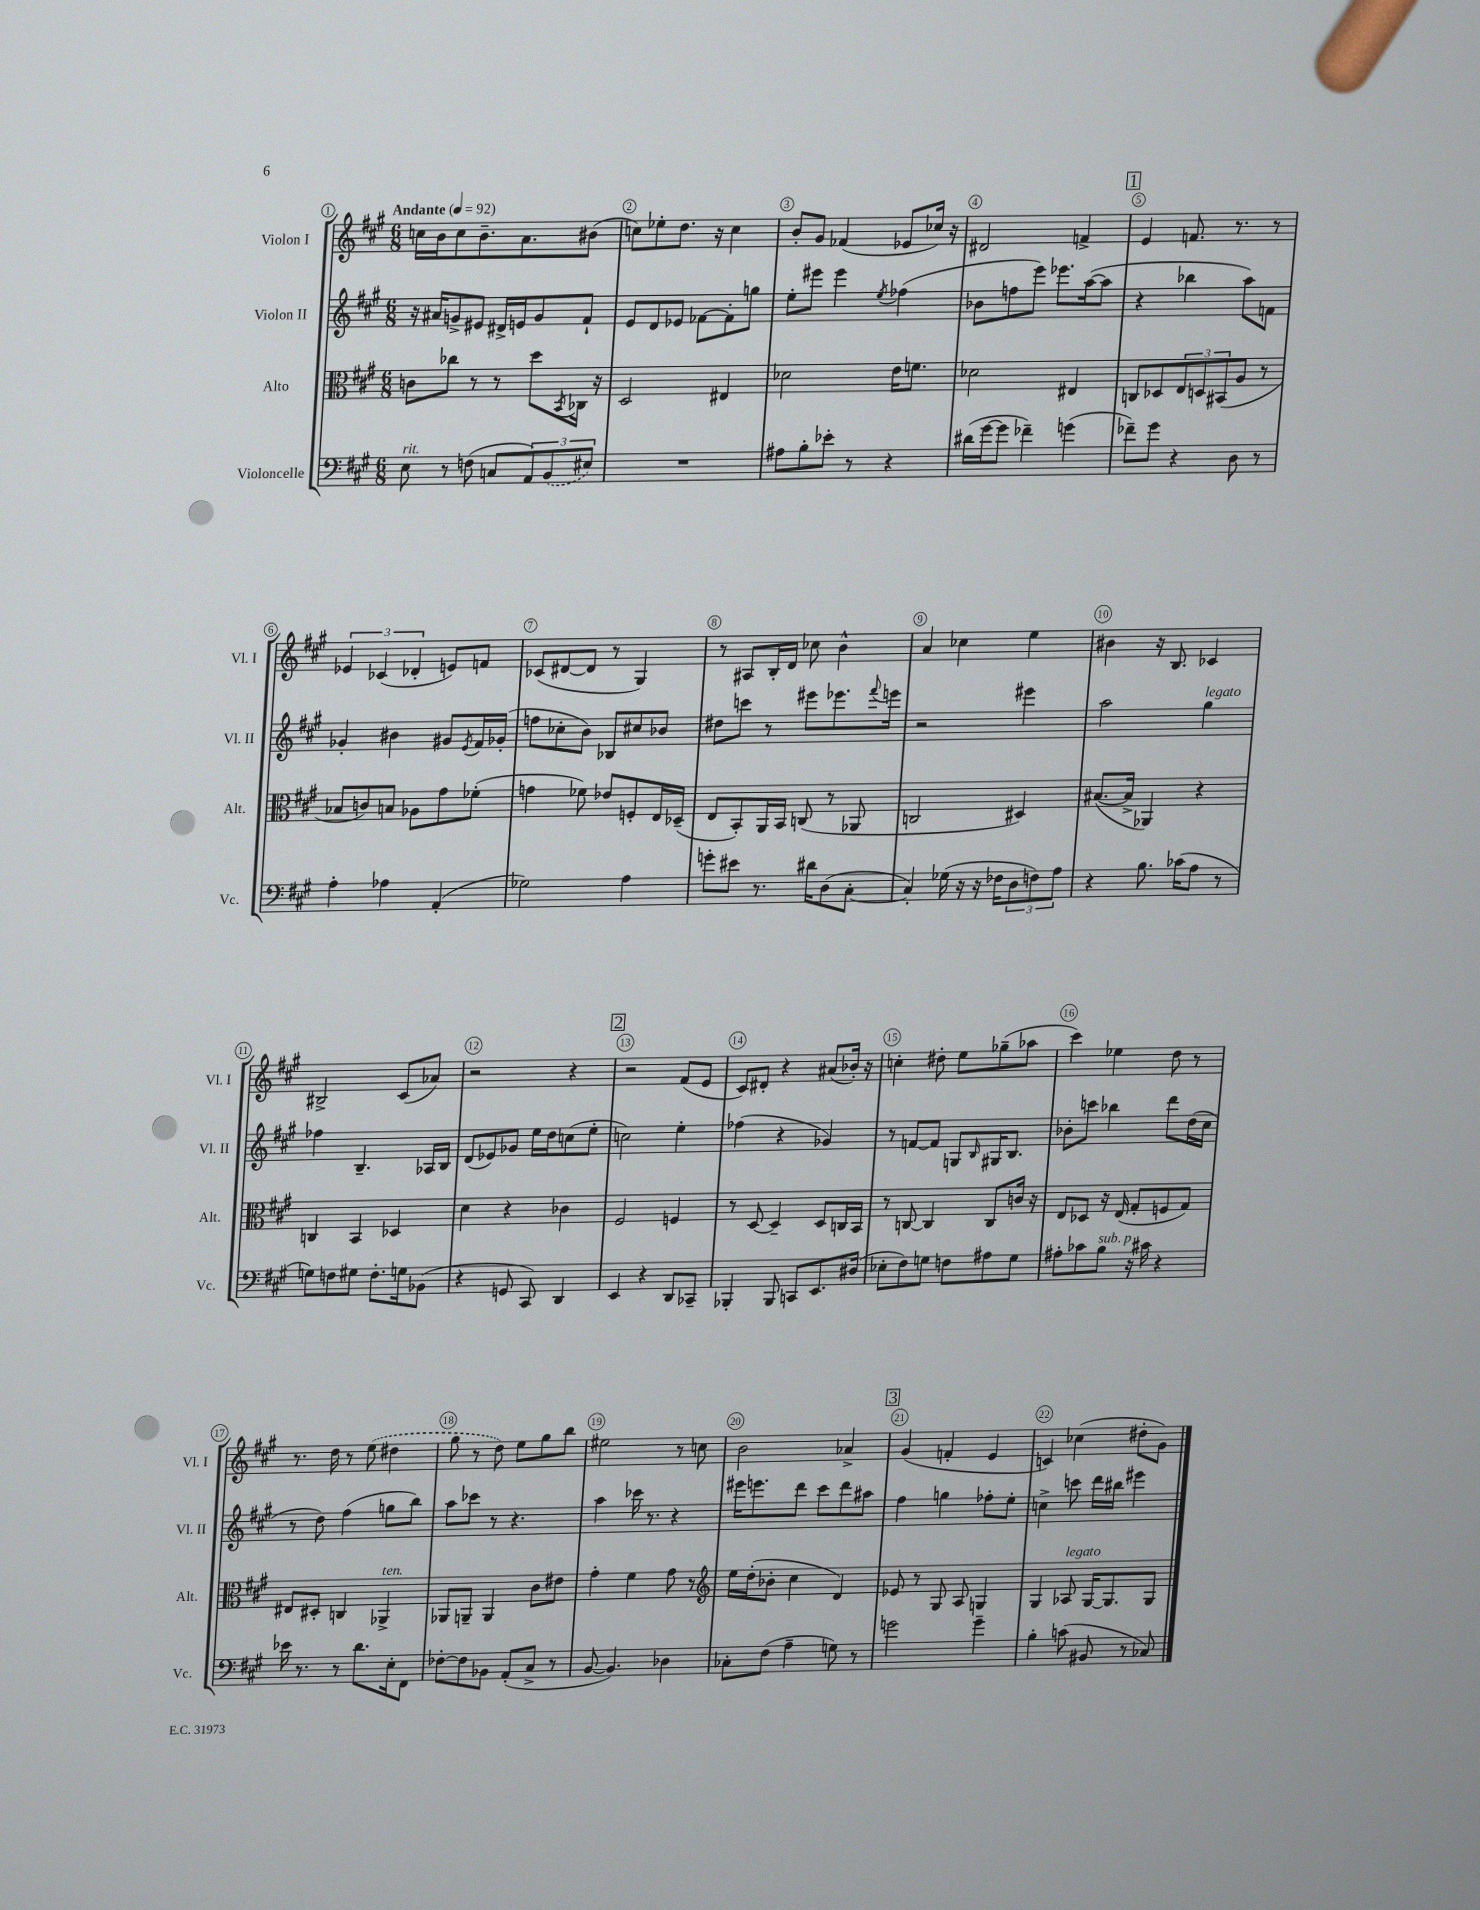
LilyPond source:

<<
\new StaffGroup <<
\new Staff = "s0" \with { instrumentName = "Violon I" shortInstrumentName = "Vl. I" } {
    \clef treble \key a \major \numericTimeSignature \time 6/8 \tempo "Andante" 4 = 92
    c''16 b'16 c''8 b'8.-- a'8. bis'8( |
    c''8) ees''8-. d''8. r16 c''4 |
    b'8-. gis'8 fes'4( ees'8 ces''16) r16 |
    dis'2 f'4-> |
    \mark \markup { \box "1" } e'4 f'8. r8. r8 |
    \tuplet 3/2 { ees'4 ces'4( des'4-. } e'8) f'8 |
    ces'8( dis'8~ dis'8 r8 gis4) |
    r8 ais8 b16-. d'16 ces''8 b'4-^ |
    a'4 ces''4 e''4 |
    bis'4 r16 b8. ces'4 |
    bis2-> cis'8( aes'8) |
    r2 r4 |
    \mark \markup { \box "2" } r2 fis'8( e'8 |
    cis'8) dis'8-. r4 ais'8( bes'16-.) r16 |
    c''4-. dis''8-. e''8 ges''8--( aes''8 |
    cis'''4) ees''4 d''8 r8 |
    r8. d''16 r8 \once \slurDashed e''8( dis''4 |
    gis''8 r8 d''8) e''8 gis''8 b''8 |
    eis''2 r8 c''8 |
    b'2 aes'4-> |
    \mark \markup { \box "3" } gis'4( f'4-. e'4 |
    c'4) ces''4( dis''8-. gis'8) \bar "|." |
}
\new Staff = "s1" \with { instrumentName = "Violon II" shortInstrumentName = "Vl. II" } {
    \clef treble \key a \major \numericTimeSignature \time 6/8
    r16 ais'16 g'8-> eis'8 dis'16-> e'16 g'8 fis'8-! |
    e'8 d'8 ees'8 fes'8~ fes'8-. g''8 |
    e''8-. eis'''8 eis'''4 \acciaccatura { e''8 } fes''4( |
    bes'8 f''8 e'''8) ees'''8. a''16~( a''8 |
    \mark \markup { \box "1" } r4 bes''4 a''8) f'8 |
    ges'4-. bis'4 gis'8 \acciaccatura { e'8 } fis'16 ges'16-.( |
    f''8 ces''8-. b'8) bes8 cis''8 bes'8 |
    dis''8 c'''8 r8 eis'''8 ees'''8. \appoggiatura { fis'''8 } e'''16 |
    r2 eis'''4 |
    a''2 gis''4^\markup { \italic "legato" } |
    fes''4 b4.-- aes16 b16 |
    d'8( ees'8) ges'8 e''16 d''16 c''8( e''8-. |
    \mark \markup { \box "2" } c''2) e''4-. |
    fes''4( r4 ges'4) |
    r8 f'8~ f'8 g8 \grace { b16 } gis16 b8. |
    bes'8-. c'''8 bes''4 d'''8 d''16( cis''16 |
    r8 d''8) fis''4( g''8 b''8) |
    a''8 ces'''8 r8 r4. |
    a''4 ces'''16 r8. r4 |
    eis'''16 e'''8. d'''8 cis'''8 d'''8 ais''8 |
    \mark \markup { \box "3" } fis''4 g''4 fes''8-. e''8-. |
    c''4-> c'''8 d'''16 bis''16 eis'''4 \bar "|." |
}
\new Staff = "s2" \with { instrumentName = "Alto" shortInstrumentName = "Alt." } {
    \clef alto \key a \major \numericTimeSignature \time 6/8
    c'8 ces''8 r8 r8 d''8 \acciaccatura { b,8 } ces16 r16 |
    d2 eis4 |
    des'2 e'16 f'8. |
    des'2 eis4 |
    \mark \markup { \box "1" } c8 des8 \tuplet 3/2 { e8 d8 bis,8( } a8 r8 |
    bes8 c'8) b8 aes8 gis'8 fes'8-.( |
    g'4 fes'8) ees'8 f8-. e16 des16--( |
    e8 b,8-.) a,16 b,16 c8( r8 aes,8 |
    c2 dis4) |
    bis8.~( bis16-> aes,4) r4 |
    c4 b,4 des4 |
    d'4 r4 ces'4 |
    \mark \markup { \box "2" } fis2 f4 |
    r8 d8~ d4-- d8 c16 b,16 |
    r8 c8~ c4 c8 c'16 r16 |
    e8 des8 r16 e16( gis8-. f8 gis8) |
    eis8 dis8-. c4 aes,4->^\markup { \italic "ten." } |
    aes,8 a,8-- a,4 cis'8 eis'8 |
    gis'4-. fis'4 gis'8 r8 |
    \clef treble e''16 d''16-.( bes'8-. cis''4 d'4) |
    \mark \markup { \box "3" } ees'8 r8 gis8 a8 g4 |
    gis4 aes8^\markup { \italic "legato" } gis16~ gis8. gis8 \bar "|." |
}
\new Staff = "s3" \with { instrumentName = "Violoncelle" shortInstrumentName = "Vc." } {
    \clef bass \key a \major \numericTimeSignature \time 6/8
    e8^\markup { \italic "rit." } r8 f8( c8 \tuplet 3/2 { a,8) \once \slurDashed b,8( eis8) } |
    R2. |
    ais8 b8-. ees'8-. r8 r4 |
    dis'16( gis'16~ gis'8 fes'4--) g'4( |
    \mark \markup { \box "1" } fes'8--) gis'8 r4 d8 r8 |
    a4-. aes4 a,4-.( |
    ges2) a4 |
    g'8-. eis'8 r8. dis'16 d8( cis8~-. |
    cis4-.) ges16( r16 r16 fes16 \tuplet 3/2 { d8 f8) a8 } |
    r4 b8. ces'16( a8 r8 |
    g8) f8 gis8 f8.-. g16 bes,8( |
    r4 g,8 cis,8) d,4 |
    \mark \markup { \box "2" } e,4 r4 d,8 ces,8-- |
    bes,,4-. bes,,8 c,8 e,8. dis16( |
    ees8-. fis8) g8 f8 ais8 g8 |
    ais8-. ces'8 b8^\markup { \italic "sub. p" } r16 cis'16 r4 |
    ees'16 r8. r8 d'8. e16-. fis,8 |
    fes8~-. fes8 bes,8 a,8-.( cis8-> r8 |
    b,8~ b,4.) des4 |
    ces8-. fis8( a4-- g8) r8 |
    \mark \markup { \box "3" } g'2 g'4-- |
    b4-. c'8( bis,8 r8 ces8) \bar "|." |
}
>>
>>
\layout { \context { \Score \override BarNumber.break-visibility = ##(#f #t #t) barNumberVisibility = #all-bar-numbers-visible \override BarNumber.stencil = #(make-stencil-circler 0.1 0.3 ly:text-interface::print) } }
